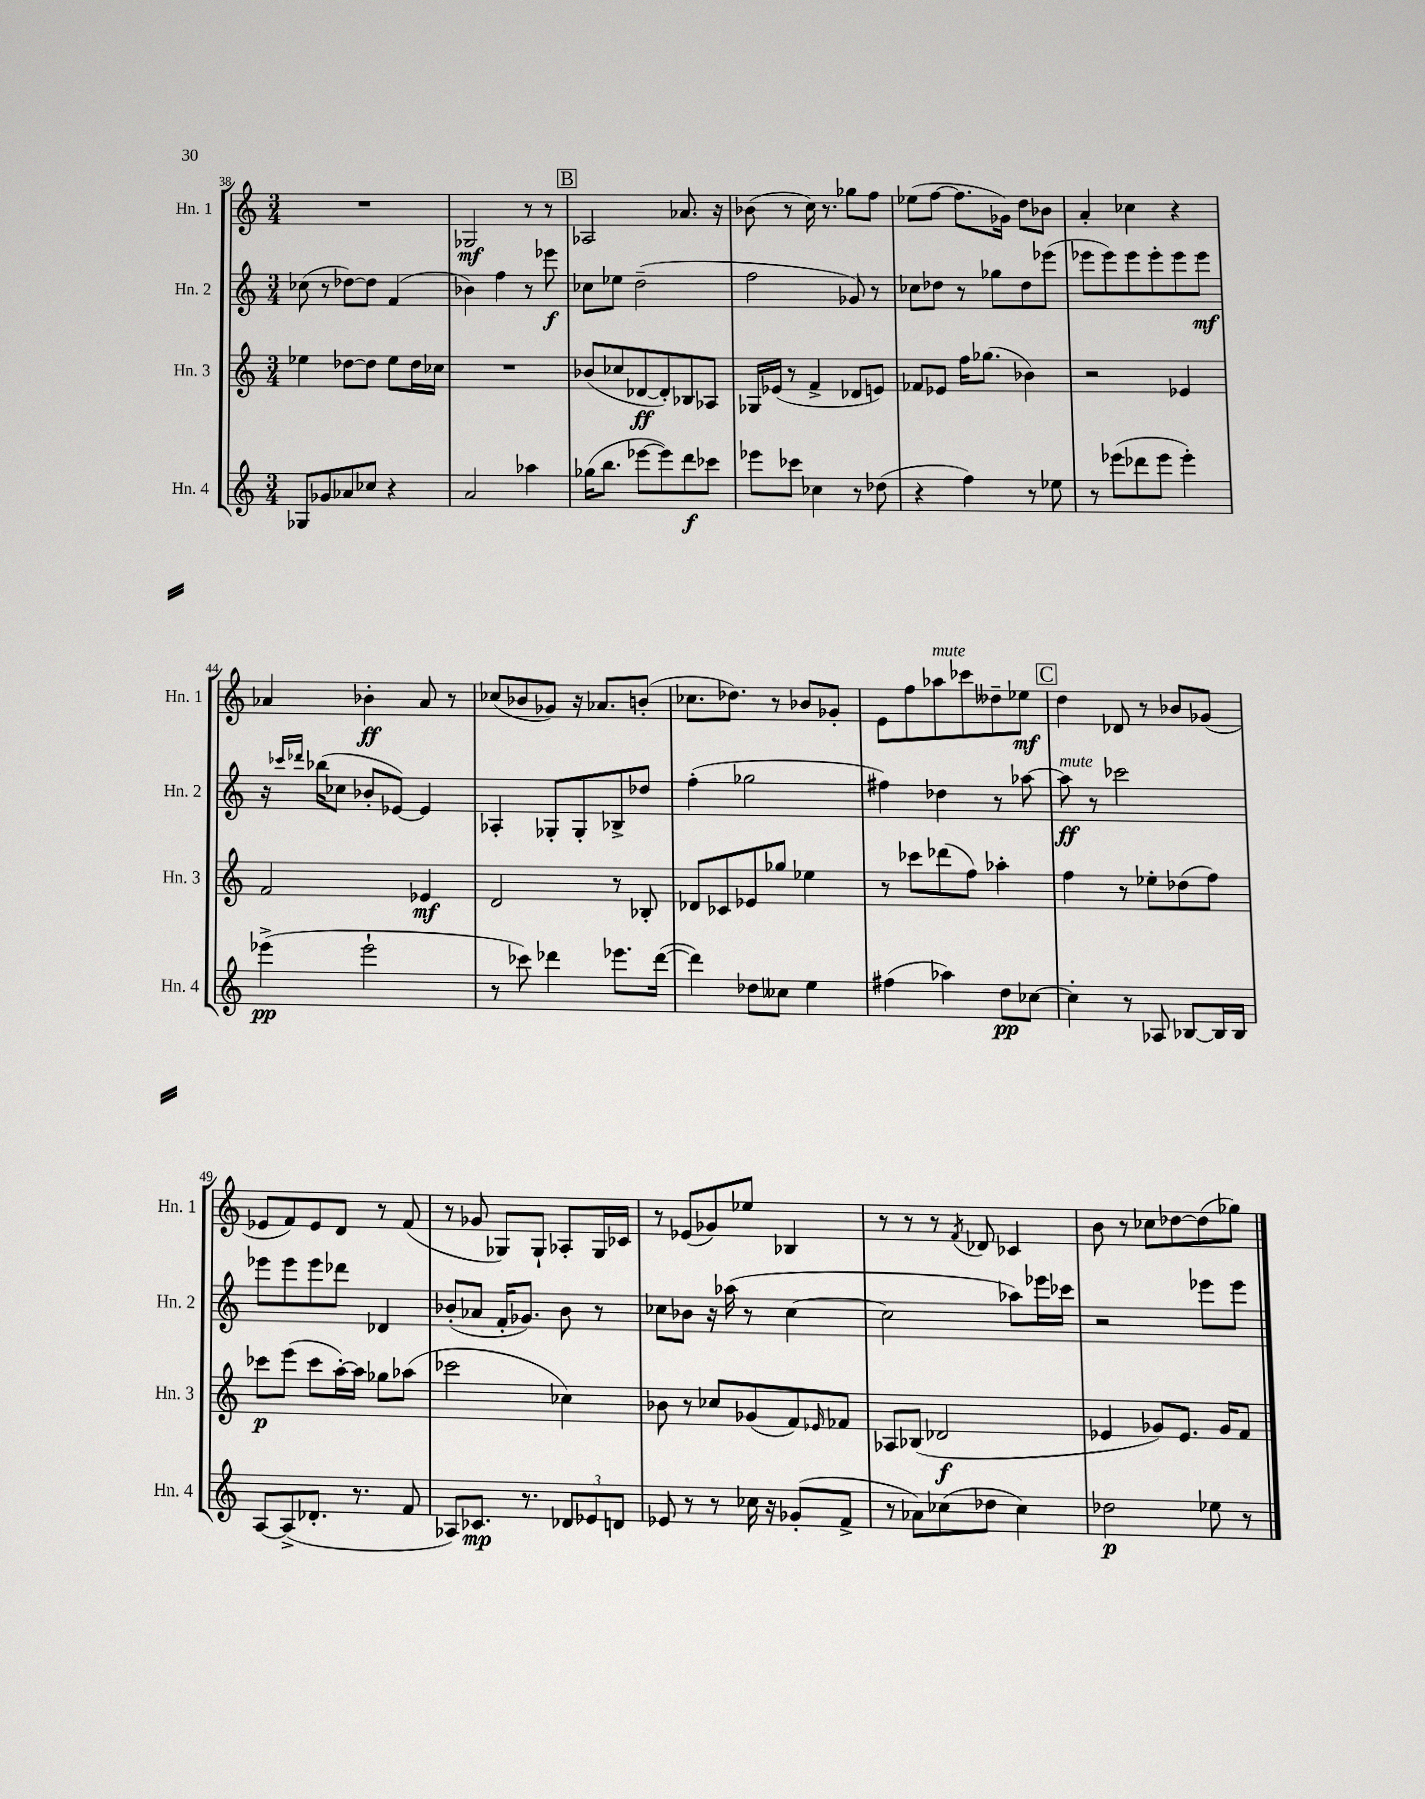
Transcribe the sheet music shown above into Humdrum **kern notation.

**kern	**kern	**kern	**kern
*staff4	*staff3	*staff2	*staff1
*clefG2	*clefG2	*clefG2	*clefG2
*k[]	*k[]	*k[]	*k[]
*M3/4	*M3/4	*M3/4	*M3/4
8G-/L	4ee-\	(8cc-\	2.r
8g-/	.	8r	.
8a-/	[8dd-\L	[8dd-\L)	.
8cc-/J	8dd-\]J	8dd-\]J	.
4r	8ee-\L	(4f/	.
.	16dd-\L	.	.
.	16cc-\JJ	.	.
=	=	=	=
2a/	2.r	4b-\)	2G-/
.	.	4ff\	.
4aa-\	.	8r	8r
.	.	8eee-\	8r
=	=	=	=
(16gg-\LK	(8b-/L	8cc-\L	2A-/
8.bb\J	.	.	.
.	8cc-/	8ee-\J	.
[8eee-\L	[8d-/	(2dd~\	.
8eee-\])	8d-'/])	.	.
8ddd\	8B-/	.	8.a-/
8ccc-\J	8A-/J	.	.
.	.	.	16r
=	=	=	=
8eee-\L	16G-/LL	2ff\	(8b-\
.	(16e-/JJ	.	.
8ccc-\J	8r	.	8r
4cc-\	4f^/	.	16cc\)
.	.	.	8.r
8r	8d-/L	8g-/)	8gg-\L
(8dd-\	8e/J)	8r	8ff\J
=	=	=	=
4r	8f-/L	8cc-\L	(8ee-\L
.	8e-/J	8dd-\J	[8ff\J
4ff\)	16ff\LK	8r	8.ff\]L
.	(8.gg-\J	.	.
.	.	8gg-\L	.
.	.	.	16g-\Jk)
8r	4b-\)	8dd-\	8dd\L
8ee-\	.	(8eee-\J	8b-\J
=	=	=	=
8r	2r	8eee-\L	4a'/
(8eee-\L	.	8eee-\)	.
8ddd-\	.	8eee-\	4cc-\
8eee-\J	.	8eee-'\	.
4eee-'\)	4e-/	8eee-\	4r
.	.	8eee-\J	.
=	=	=	=
(4eee-^\	2f/	16r	4a-/
.	.	16qqccc-/LL	.
.	.	16qqddd-/JJ	.
.	.	(16bb-\LK	.
.	.	8cc-\J	.
2eee-`\	.	8b-'/L	4b-'\
.	.	[8e-/J)	.
.	4e-/	4e-/]	8a-/
.	.	.	8r
=	=	=	=
8r	2d/	4A-'/	(8cc-/L
8ccc-\)	.	.	8b-/
4ddd-\	.	8G-'/L	8g-/J)
.	.	8G-'/	16r
.	.	.	8.a-/L
8.eee-\L	8r	8B-^/	.
.	8B-'/	8dd-/J	(8b'/J
([16ddd-\Jk	.	.	.
=	=	=	=
4ddd-\])	8d-/L	(4ff'\	8.cc-\L
.	8c-/	.	.
.	.	.	8.dd-\J)
8dd-\L	8e-/	2gg-\	.
8cc--\J	8gg-/J	.	8r
4ee\	4ee-\	.	8b-/L
.	.	.	8g-'/J
=	=	=	=
(4ff#\	8r	4ff#\)	8e\L
.	8ccc-\L	.	8ff\
4aa-\)	(8ddd-\	4dd-\	8aa-\
.	8ff\J)	.	8ccc-\
8dd\L	4aa-'\	8r	8dd--~\
[8cc-\J	.	[8aa-\	8ee-\J
=	=	=	=
4cc-'\]	4ff\	8aa-\]	4dd\
.	.	8r	.
8r	8r	2ccc-\	8d-/
8A-/	8ee-'\L	.	8r
[8B-/L	(8dd-\	.	8b-/L
16B-/]L	8ff\J)	.	(8g-/J
16B-/JJ	.	.	.
=	=	=	=
[8A/L	8ccc-\L	8eee-\L	8e-/L
(8A^/]	(8eee\J	8eee-\	8f/)
8.d-'/J	8ccc-\L	8eee-\	8e-/
.	[16aa'\L)	8ddd-\J	8d/J
8.r	16aa\]JJ	.	.
.	8gg-\L	4d-/	8r
8f/	(8aa-\J	.	(8f/
=	=	=	=
8A-/L)	2ccc-\	(8b-'/L	8r
8.c-/J	.	8a-/J	8g-/
.	.	16f'/LK	8G-/L)
8.r	.	8.g-/J)	.
.	.	.	8G-`/J
12d-/L	4cc-\)	8b-\	8A-'/L
12e-/	.	.	.
.	.	8r	16G-/L
12d/J	.	.	.
.	.	.	16c-/JJ
=	=	=	=
8e-/	8b-\	8cc-\L	8r
8r	8r	8b-\J	(8e-/L
8r	8cc-/L	16r	8g-/)
.	.	(16aa-\	.
16cc-\	(8g-/	8r	8ee-/J
16r	.	.	.
(8g-'/L	8f/)	[4cc-\	4B-/
.	16qqe-/	.	.
8f^/J	8f-/J	.	.
=	=	=	=
8r	8A-/L	2cc-\]	8r
8a-\L)	(8B-/J	.	8r
(8cc-\	2d-/	.	8r
.	.	.	8qf/
8dd-\J	.	.	8d-/
4cc-\)	.	8aa-\L)	4c-/
.	.	16eee-\L	.
.	.	16ccc-\JJ	.
=	=	=	=
2dd-\	4e-/	2r	8b\
.	.	.	8r
.	8g-/L)	.	8cc-\L
.	8.e-/J	.	[8dd-\
8ee-\	.	8eee-\L	(8dd-\]
.	16g-/LK	.	.
8r	8f/J	8eee-\J	8gg-\J)
==	==	==	==
*-	*-	*-	*-
